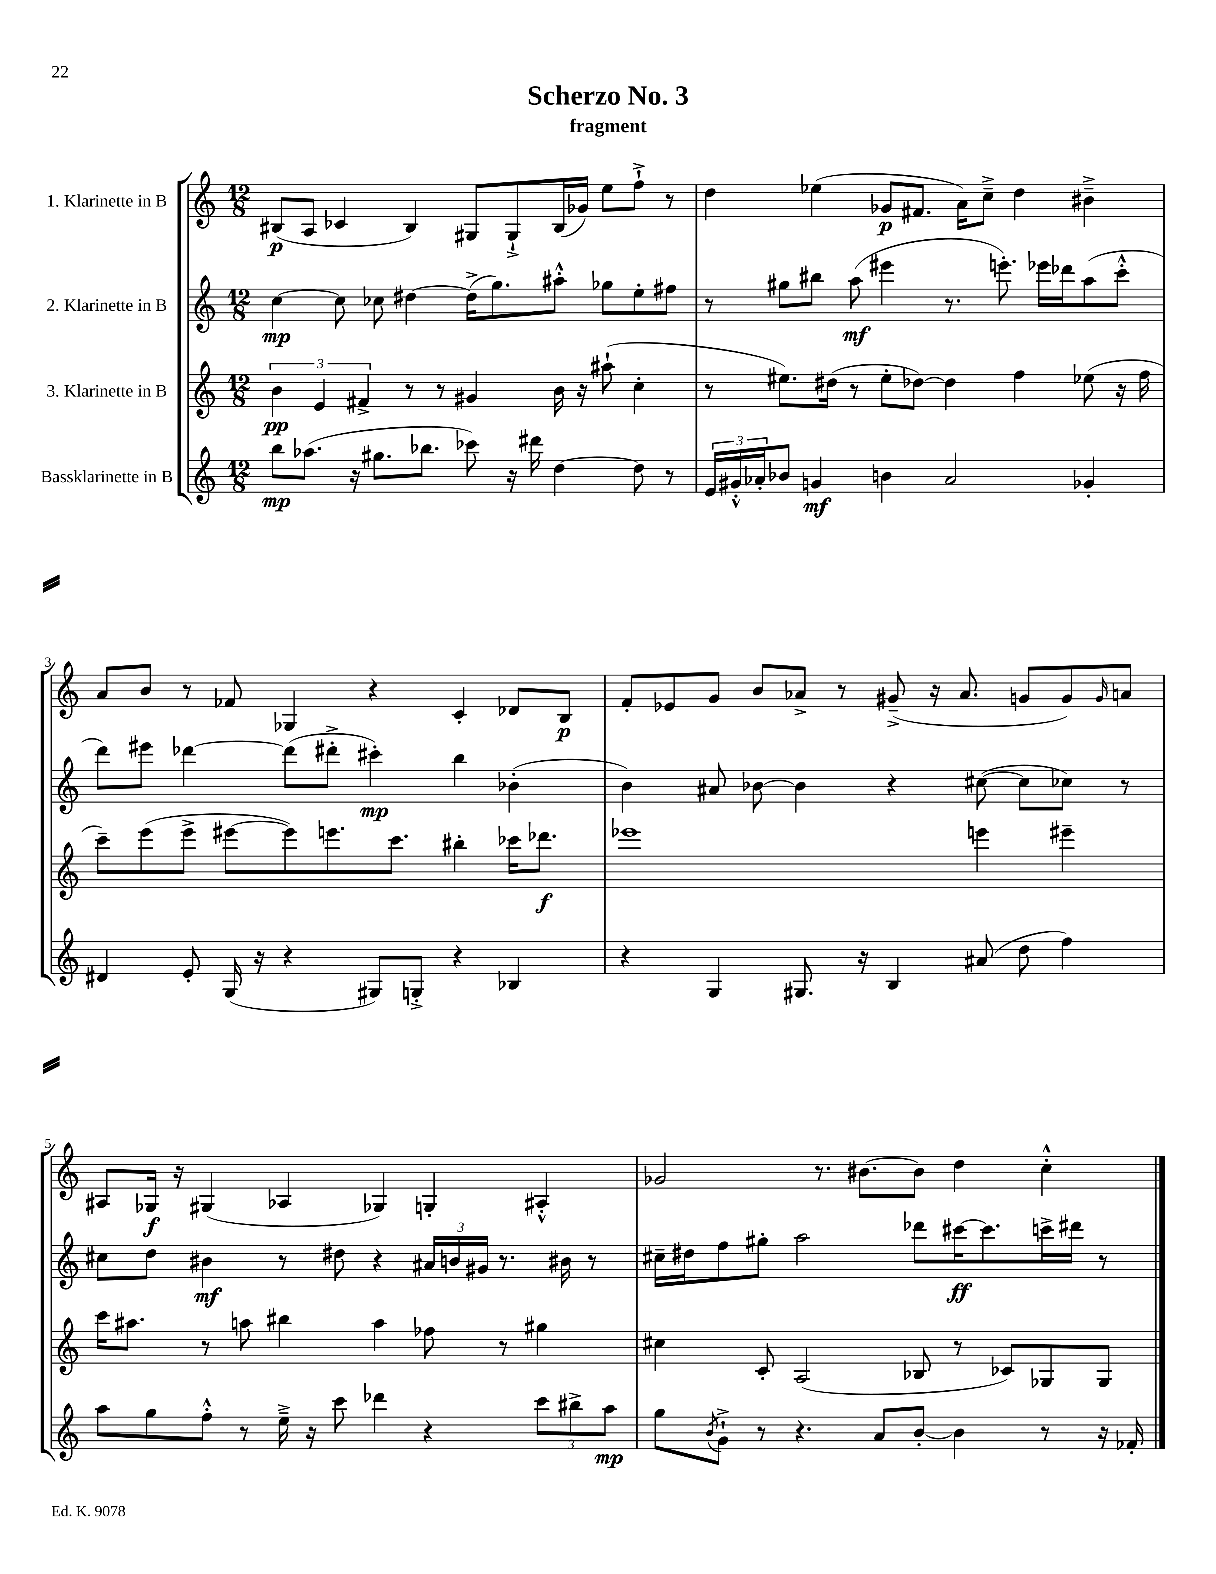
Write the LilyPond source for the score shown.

\header { title = "Scherzo No. 3" subtitle = "fragment" }
<<
\new StaffGroup <<
\new Staff = "s0" \with { instrumentName = "1. Klarinette in B" } {
    \clef treble \key c \major \numericTimeSignature \time 12/8
    bis8\p( a8 ces'4 bis4) gis8 gis8-!-> bis16( ges'16) e''8 f''8-!-> r8 |
    d''4 ees''4( ges'8\p fis'8. a'16) c''8---> d''4 bis'4---> |
    a'8 b'8 r8 fes'8 ges4 r4 c'4-. des'8 b8\p |
    f'8-. ees'8 g'8 b'8 aes'8-> r8 gis'8--->( r16 aes'8. g'8 g'8) \grace { g'16 } a'8 |
    ais8 ges16\f r16 gis4( aes4 ges4) g4-. ais4-.-^ |
    ges'2 r8. bis'8.~ bis'8 d''4 c''4-.-^ \bar "|." |
}
\new Staff = "s1" \with { instrumentName = "2. Klarinette in B" } {
    \clef treble \key c \major \numericTimeSignature \time 12/8
    c''4~\mp c''8 ces''8 dis''4~ dis''16->( g''8.) ais''8-.-^ ges''8 e''8-. fis''8 |
    r8 gis''8 bis''8 a''8\mf( eis'''4 r8. e'''8.-.) ees'''16 des'''16 a''8( c'''8-.-^ |
    d'''8) eis'''8 des'''4~ des'''8( dis'''8-.-> cis'''4-.\mp) b''4 bes'4-.( |
    b'4) ais'8 bes'8~ bes'4 r4 cis''8~( cis''8 ces''8) r8 |
    cis''8 d''8 bis'4\mf r8 dis''8 r4 \tuplet 3/2 { ais'16 b'16 gis'16 } r8. bis'16 r8 |
    cis''16-- dis''16 f''8 gis''8-. a''2 des'''8 cis'''16~\ff cis'''8. c'''16-> dis'''16 r8 \bar "|." |
}
\new Staff = "s2" \with { instrumentName = "3. Klarinette in B" } {
    \clef treble \key c \major \numericTimeSignature \time 12/8
    \tuplet 3/2 { b'4\pp e'4 fis'4-> } r8 r8 gis'4 b'16 r16 ais''8-!( c''4-. |
    r8 eis''8.) dis''16( r8 eis''8-. des''8~) des''4 f''4 ees''8( r16 f''16 |
    c'''8--) e'''8( e'''8-> eis'''8~ eis'''8) e'''8. c'''8. bis''4-. ces'''16 des'''8.\f |
    ees'''1 e'''4 eis'''4-- |
    c'''16 ais''8. r8 a''8 bis''4 a''4 fes''8 r8 gis''4 |
    cis''4 c'8-. a2( bes8 r8 ces'8) ges8 ges8 \bar "|." |
}
\new Staff = "s3" \with { instrumentName = "Bassklarinette in B" } {
    \clef treble \key c \major \numericTimeSignature \time 12/8
    b''8\mp aes''8.( r16 gis''8. bes''8. ces'''8) r16 dis'''16 d''4~ d''8 r8 |
    \tuplet 3/2 { e'16 gis'16-.-^ aes'16-. } bes'8 g'4\mf b'4 aes'2 ges'4-. |
    dis'4 e'8-. g16( r16 r4 gis8) g8-.-> r4 bes4 |
    r4 g4 gis8. r16 b4 ais'8( d''8 f''4) |
    a''8 g''8 f''8-.-^ r8 e''16---> r16 c'''8 des'''4 r4 \tuplet 3/2 { c'''8 bis''8-> a''8\mp } |
    g''8 \acciaccatura { b'8 } g'8-!-> r8 r4. a'8 b'8~-. b'4 r8 r16 fes'16-. \bar "|." |
}
>>
>>
